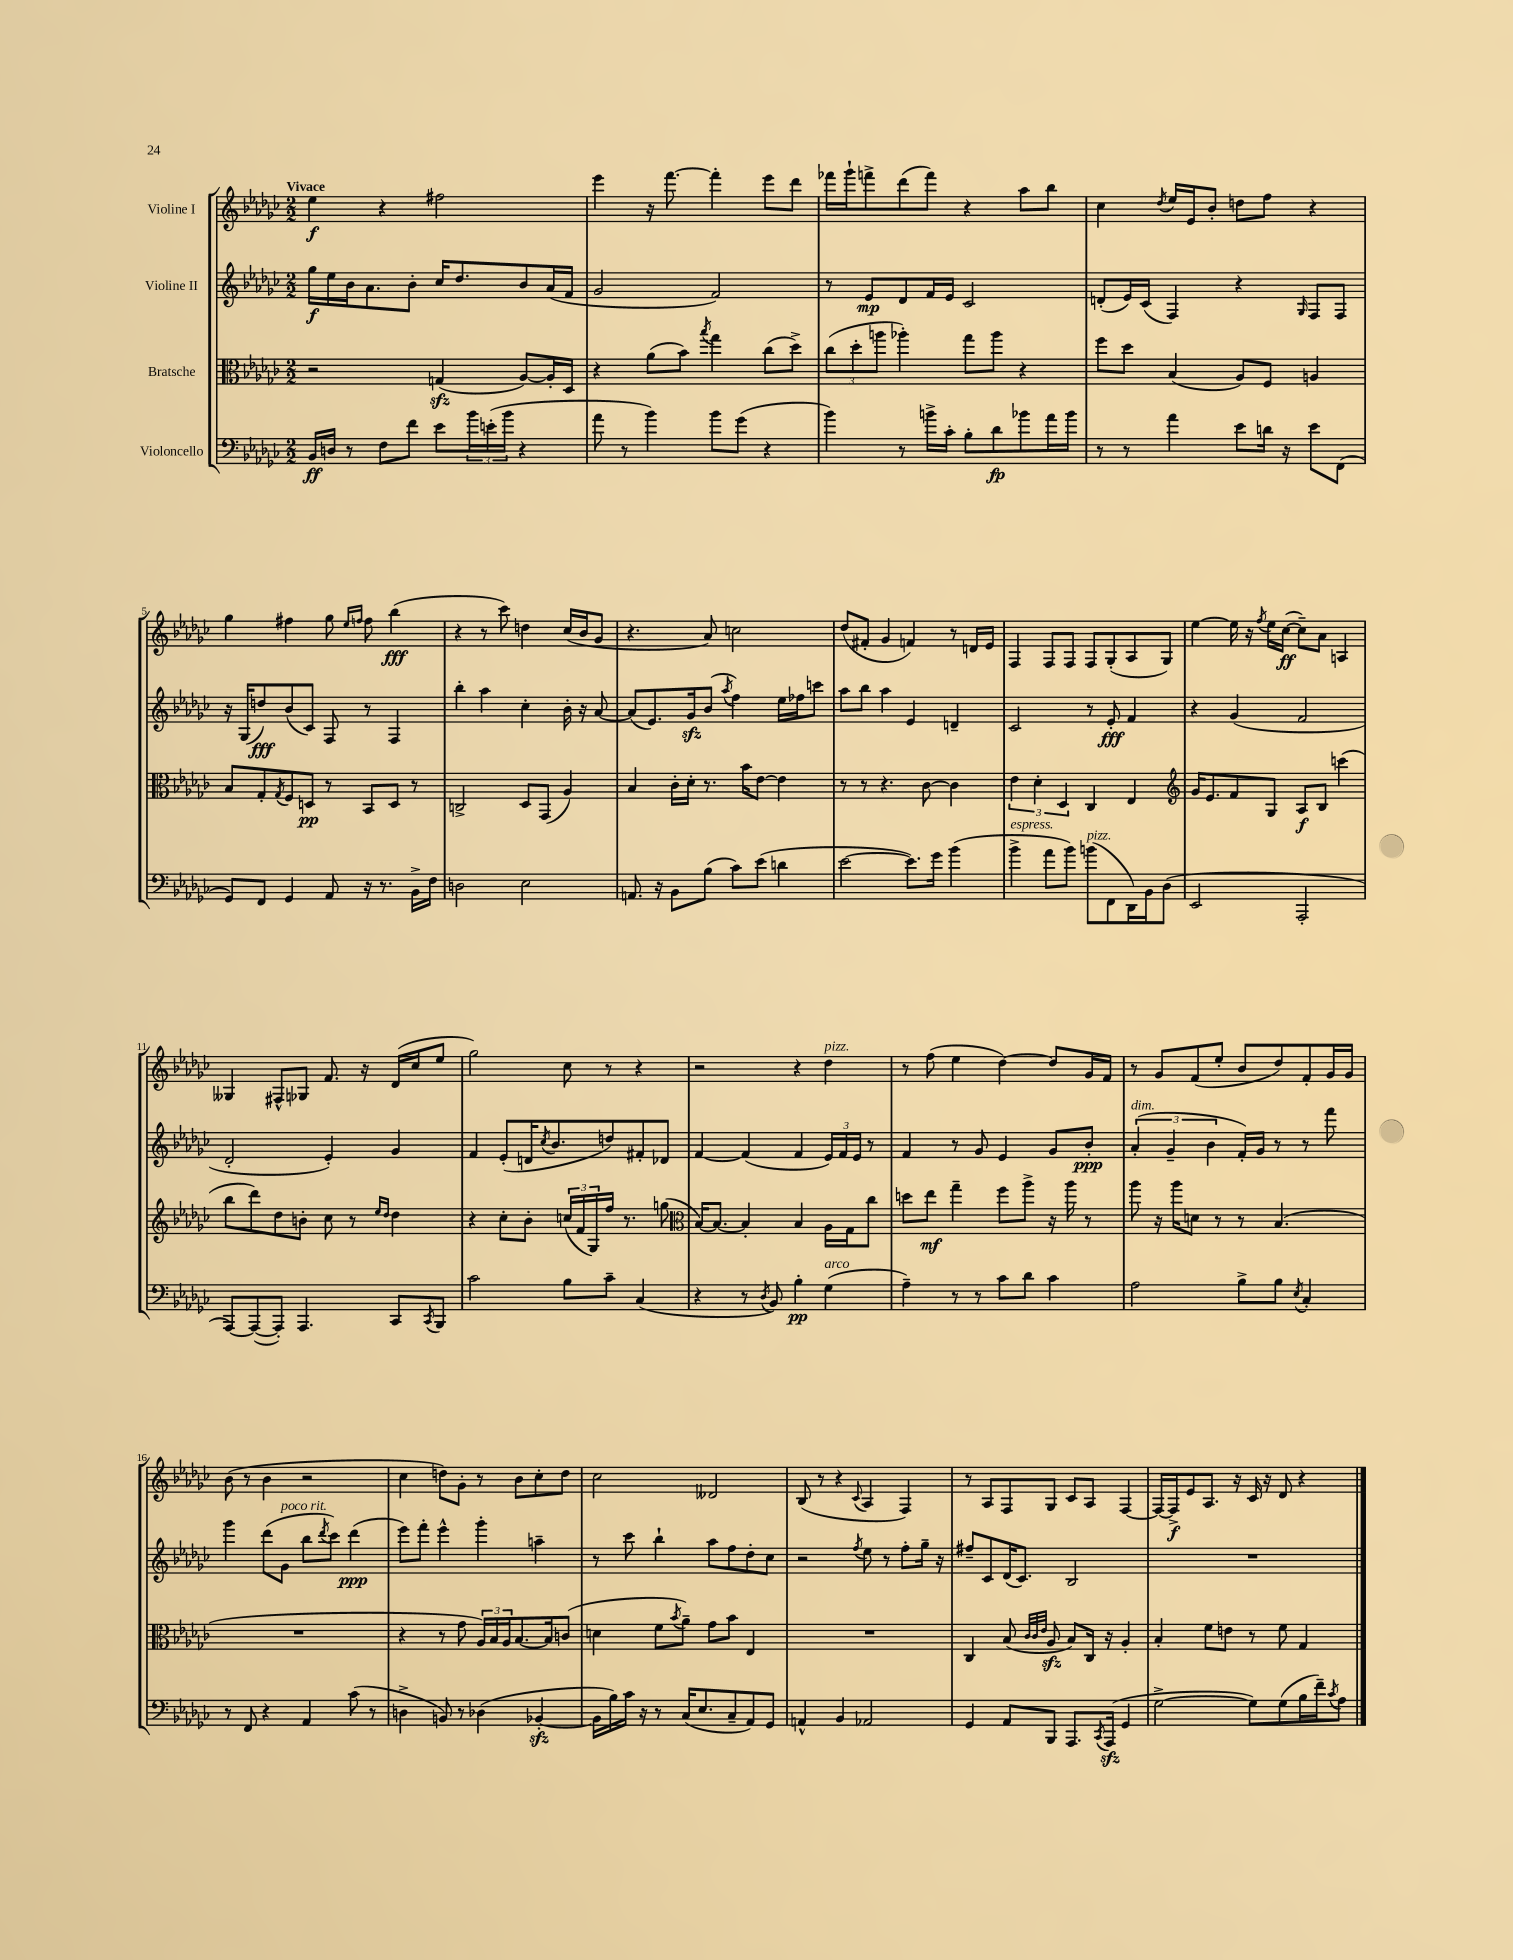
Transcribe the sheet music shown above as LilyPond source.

<<
\new StaffGroup <<
\new Staff = "s0" \with { instrumentName = "Violine I" } {
    \clef treble \key ges \major \numericTimeSignature \time 2/2 \tempo "Vivace"
    ees''4\f r4 fis''2 |
    ees'''4 r16 f'''8.~ f'''4-. ees'''8 des'''8 |
    fes'''16 ges'''16-! f'''8-> des'''8( f'''8) r4 aes''8 bes''8 |
    ces''4 \acciaccatura { des''8 } ees''16 ees'16 bes'8-. d''8 f''8 r4 |
    ges''4 fis''4 ges''8 \grace { ees''16 f''16 } f''8 bes''4\fff( |
    r4 r8 ces'''8) d''4 ces''16( bes'16 ges'8 |
    r4. aes'8) c''2 |
    des''8( fis'8-. ges'4 f'4) r8 d'16 ees'16 |
    f4 f8 f8 f8 ges8-.( aes8 ges8) |
    ees''4~ ees''16 r16 \acciaccatura { f''8 } ees''16 ces''16~\ff( ces''8--) aes'8 a4 |
    geses4 fis8-^ ges8 f'8. r16 des'16( ces''16 ees''8 |
    ges''2) ces''8 r8 r4 |
    r2 r4 des''4^\markup { \italic "pizz." } |
    r8 f''8( ees''4 des''4~) des''8 ges'16 f'16 |
    r8 ges'8 f'8( ees''8-. bes'8 des''8) f'8-. ges'16 ges'16 |
    bes'8( r8 bes'4 r2 |
    ces''4 d''8) ges'8-. r8 bes'8 ces''8-. d''8 |
    ces''2 deses'2 |
    bes8( r8 r4 \appoggiatura { ces'8 } aes4 f4) |
    r8 aes8 f8 ges8 ces'8 aes8 f4~ |
    f16~ f16->\f ees'8 aes8. r16 ces'16 r16 des'8 r4 \bar "|." |
}
\new Staff = "s1" \with { instrumentName = "Violine II" } {
    \clef treble \key ges \major \numericTimeSignature \time 2/2
    ges''16\f ees''16 bes'16 aes'8. bes'8-. ces''16 des''8. bes'8 aes'16( f'16 |
    ges'2 f'2) |
    r8 ees'8\mp des'8 f'16 ees'16 ces'2 |
    d'8-.( ees'16) ces'16( f4) r4 \grace { ges16 } f8 f8 |
    r16 ges16( d''8\fff) bes'8( ces'8) f8 r8 f4 |
    bes''4-. aes''4 ces''4-. bes'16-. r16 aes'8~ |
    aes'8( ees'8.) ges'16\sfz bes'8( \acciaccatura { aes''8 } f''4) ees''16 fes''16 c'''8 |
    aes''8 bes''8 aes''4 ees'4 d'4-- |
    ces'2 r8 ees'8-.\fff f'4 |
    r4 ges'4( f'2 |
    des'2-. ees'4-.) ges'4 |
    f'4 ees'8-.( d'16 \acciaccatura { ces''8 } bes'8. d''8) fis'8-. des'8 |
    f'4~ f'4( f'4 \tuplet 3/2 { ees'16) f'16 ees'16 } r8 |
    f'4 r8 ges'8 ees'4 ges'8 bes'8-.\ppp |
    \tuplet 3/2 { aes'4-.^\markup { \italic "dim." }( ges'4-- bes'4 } f'16-.) ges'16 r8 r8 f'''8 |
    ges'''4 des'''8( ges'8^\markup { \italic "poco rit." } bes''8 \acciaccatura { des'''8 } ces'''8) des'''4\ppp( |
    ees'''8) f'''8-. ees'''4-^ ges'''4-. a''4-- |
    r8 ces'''8 bes''4-! aes''8 f''8 des''8-. ces''8 |
    r2 \acciaccatura { f''8 } ees''8 r8 f''8-. ges''16-- r16 |
    fis''8-- ces'8 des'16( ces'8.) bes2 |
    R1 \bar "|." |
}
\new Staff = "s2" \with { instrumentName = "Bratsche" } {
    \clef alto \key ges \major \numericTimeSignature \time 2/2
    r2 g4\sfz( aes8~) aes16-. des16 |
    r4 aes'8( bes'8) \acciaccatura { bes''8 } ges''4 ces''8( des''8->) |
    \tuplet 3/2 { ces''8( des''8-. a''8 } aes''4-.) ges''8 aes''8 r4 |
    f''8 des''8 bes4( aes8) f8 a4 |
    bes8 ges8-. \acciaccatura { ges8 } f8 d8\pp r8 bes,8 d8 r8 |
    c2-> des8 ges,8( aes4) |
    bes4 ces'16-. des'16-. r8. bes'16 ees'8~ ees'4 |
    r8 r8 r4. ces'8~ ces'4 |
    \tuplet 3/2 { ees'4 des'4-. des4 } ces4 ees4 |
    \clef treble ges'16 ees'8. f'8 ges8 aes8\f bes8 c'''4( |
    bes''8 des'''8) des''8 b'8-. ces''8 r8 \grace { ees''16 des''16 } des''4 |
    r4 ces''8-. bes'8-. \tuplet 3/2 { c''16( f'16 ges16) } f''16 r8. g''8( |
    \clef alto bes16~) bes8.~ bes4-. bes4 aes16 ges16 ces''8 |
    d''8 ees''8\mf ges''4-- f''8 aes''8-> r16 aes''16 r8 |
    aes''8 r16 aes''16 d'8 r8 r8 bes4.( |
    R1 |
    r4 r8 ges'8 \tuplet 3/2 { aes16) bes16 aes16 } bes8.~ bes16 c'8( |
    d'4 f'8 \acciaccatura { bes'8 } aes'8--) ges'8 bes'8 ees4 |
    R1 |
    ces4 bes8( \grace { ces'32 ces'32 ees'32 } aes8\sfz bes8) ces16 r16 aes4-. |
    bes4-. f'8 e'8 r8 f'8 ges4 \bar "|." |
}
\new Staff = "s3" \with { instrumentName = "Violoncello" } {
    \clef bass \key ges \major \numericTimeSignature \time 2/2
    bes,16\ff d16 r8 f8 f'8 ees'8 \tuplet 3/2 { bes'16 e'16-.( bes'16 } r4 |
    aes'8 r8 bes'4) bes'8 ges'8( r4 |
    bes'4) r8 b'16-> ces'16-. bes8-. des'8\fp bes'8 aes'16 bes'16 |
    r8 r8 aes'4 ees'8 d'16 r16 ees'8 f,8( |
    ges,8) f,8 ges,4 aes,8 r16 r8. bes,16-> f16 |
    d2 ees2 |
    a,8. r16 bes,8 bes8( ces'8) ees'8( d'4 |
    ees'2~ ees'8.) ges'16 bes'4( |
    bes'4->^\markup { \italic "espress." } aes'8 bes'8) b'8^\markup { \italic "pizz." }( f,8 des,16) bes,16 des8( |
    ees,2 aes,,2-. |
    aes,,8~) aes,,8~( aes,,8-.) aes,,4. ces,8 \acciaccatura { ces,8 } bes,,8 |
    ces'2 bes8 ces'8-- ces4( |
    r4 r8 \acciaccatura { des8 } bes,8) bes4-.\pp ges4^\markup { \italic "arco" }( |
    aes4--) r8 r8 ces'8 des'8 ces'4 |
    aes2 bes8-> bes8 \acciaccatura { ees8 } ces4-. |
    r8 f,8 r4 aes,4 ces'8( r8 |
    d4-> b,8) r8 des4( bes,4~-.\sfz |
    bes,16 bes16) ces'16 r16 r8 ces16( ees8. ces8-- aes,8) ges,8 |
    a,4-^ bes,4 aes,2 |
    ges,4 aes,8 bes,,8 aes,,8. \acciaccatura { ces,8 } aes,,16\sfz( ges,4 |
    ges2~-> ges8) ges8( bes16 f'16--) \acciaccatura { ces'8 } aes8 \bar "|." |
}
>>
>>
